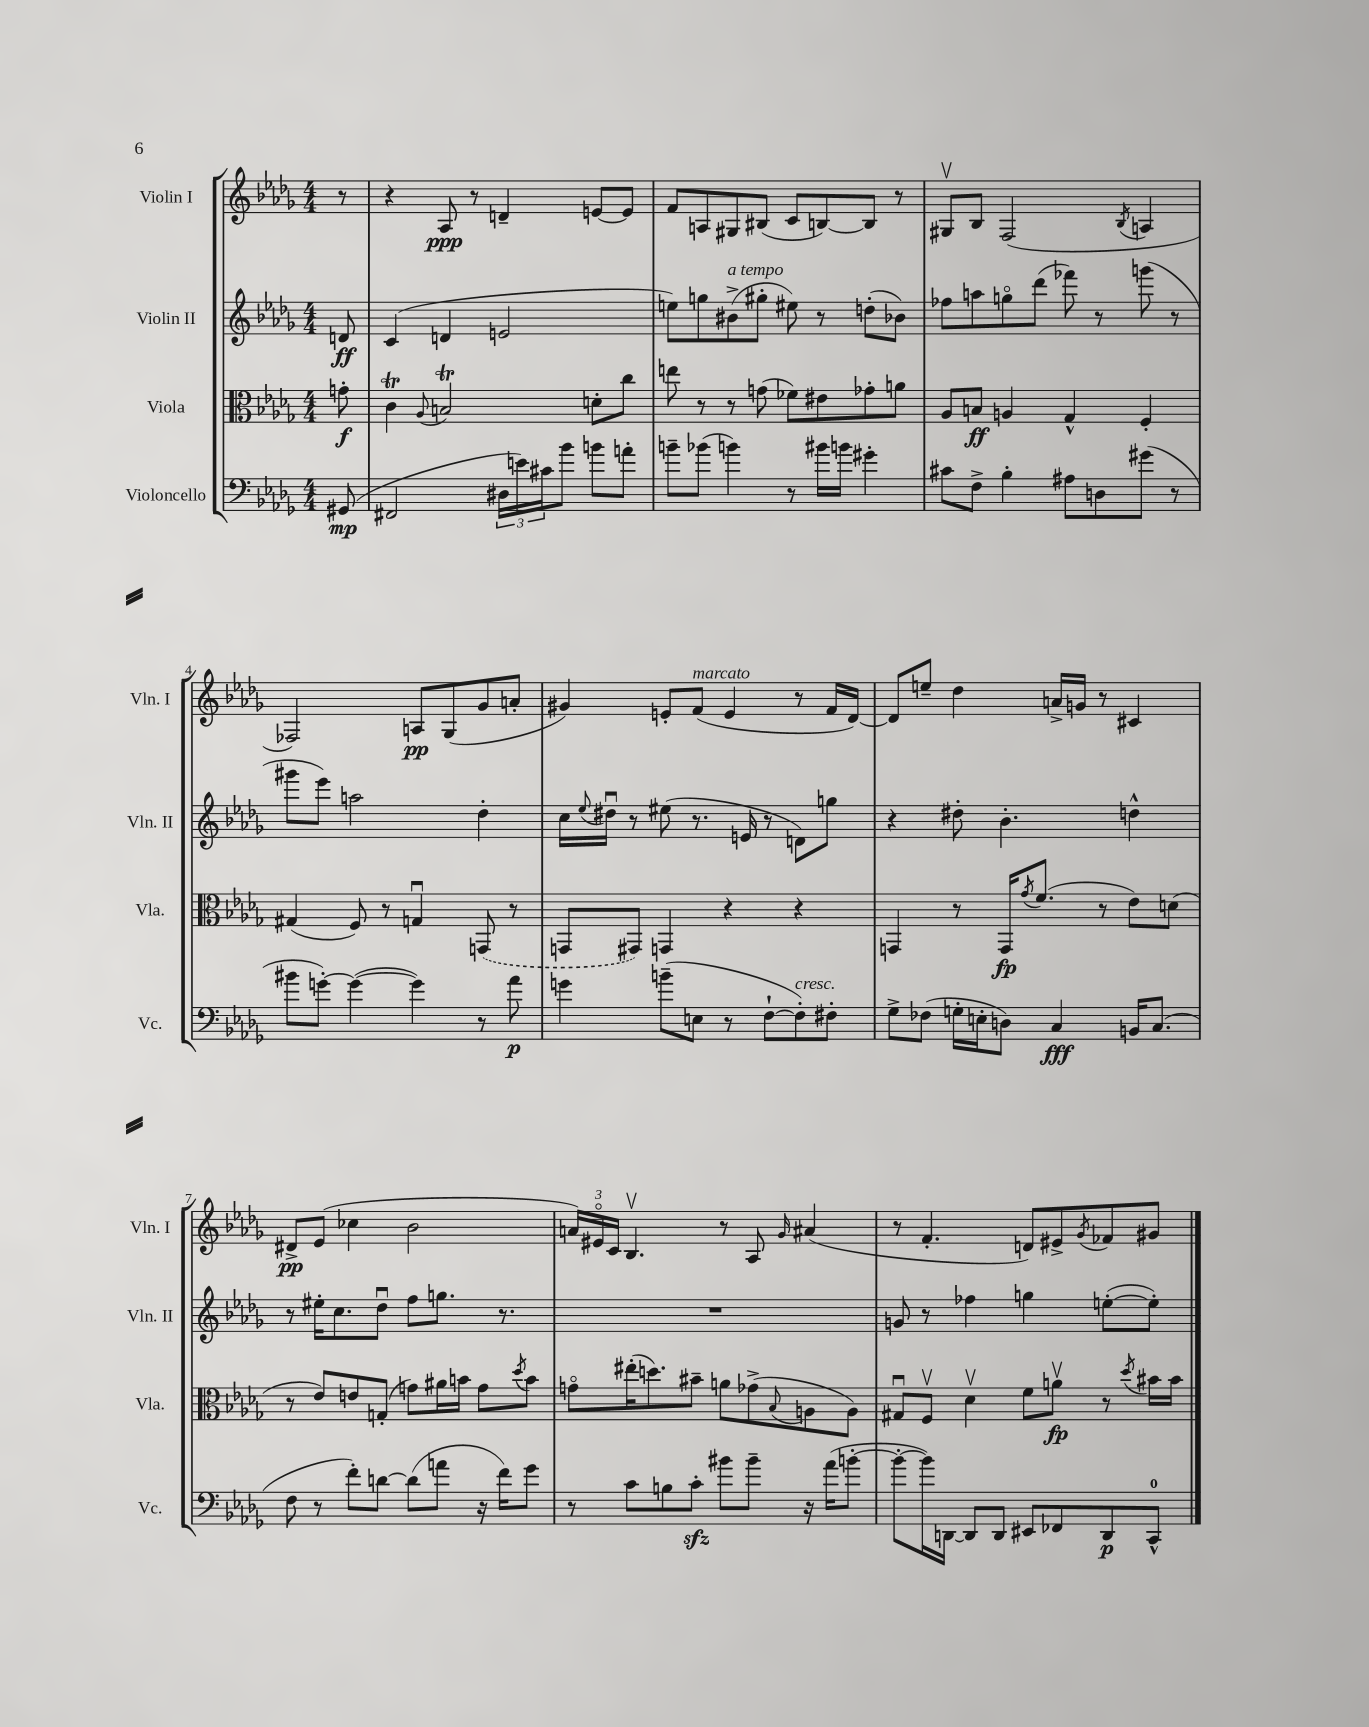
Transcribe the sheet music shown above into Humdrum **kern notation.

**kern	**kern	**kern	**kern
*staff4	*staff3	*staff2	*staff1
*clefF4	*clefC3	*clefG2	*clefG2
*k[b-e-a-d-g-]	*k[b-e-a-d-g-]	*k[b-e-a-d-g-]	*k[b-e-a-d-g-]
*M4/4	*M4/4	*M4/4	*M4/4
(8GG#	8g'	8d	8r
=	=	=	=
2FF#	4c	(4c	4r
.	8qqA-	.	.
.	2B	4d	8A-
.	.	.	8r
24D#	.	2e	4d~
24e)	.	.	.
24c#	.	.	.
8b-	.	.	.
8b	8d'	.	[8e
8a'	8cc	.	8e]
=	=	=	=
8b~	8ee	8ee)	8f
(8b-	8r	8gg	8A
4b)	8r	(8b#^	8G#
.	(8g	8gg#'	(8B#
8r	8f-)	8ee#)	8c
16b#	8e#	8r	[8B)
16b	.	.	.
4g#'	8g-'	(8dd'	8B]
.	8a	8b-)	8r
=	=	=	=
8c#	8A-	8ff-	8G#v
8F^	8B	8aa	8B-
4B-'	4A	8ggo	(2F
.	.	(8ddd-	.
8A#	4G-^^	8fff-)	.
8D	.	8r	.
.	.	.	8qB-
(8g#	4F'	(8ggg	4A
8r	.	8r	.
=	=	=	=
8b#	(4G#	8ggg#	2F-)
[8g')	.	8eee-)	.
(4g_	8F)	2aa	.
.	8r	.	.
4g])	4Gu	.	8A
.	.	.	(8G-
8r	(8GG	4dd-'	8g-
8a-	8r	.	8a'
=	=	=	=
4g	8GG	16cc	4g#)
.	.	8qqee-	.
.	.	16dd#u	.
.	8GG#)	8r	.
(8b~	4GG	(8ee#	8e'
8E	.	8.r	(8f
8r	4r	.	4e
.	.	16e	.
[8F`	.	8r	.
8F'])	4r	8d)	8r
8F#'	.	8gg	16f
.	.	.	[16d-)
=	=	=	=
8G-^	4GG	4r	8d-]
(8F-	.	.	8ee~
16G'	8r	8dd#'	4dd-
16E'	.	.	.
8D)	16GG	4.b-'	.
.	8qg-	.	.
.	(8.f	.	.
4C	.	.	16a^
.	.	.	16g
.	8r	.	8r
16BB	8e-)	4dd^^	4c#
(8.C	.	.	.
.	(8d	.	.
=	=	=	=
8F	8r	8r	8d#^
8r	8e-)	16ee#'	(8e-
.	.	8.cc	.
8f')	8e	.	4cc-
[8d	(8G'	8dd-u	.
(8d]	8g)	8ff	2b-
8a	16a#	8.gg	.
.	16b	.	.
16r	8g	.	.
16f)	.	8.r	.
.	8qdd-	.	.
8g-	8b	.	.
=	=	=	=
8r	8go	1r	24a)
.	.	.	24e#o
.	.	.	24c
8c	(16ee#'	.	4.B-v
.	8.dd)	.	.
8B	.	.	.
8c'	8b#~	.	.
8b#	8a	.	8r
8b#~	(8g-^	.	8A-
.	8qqB-	.	16qqg-
16r	8A	.	(4a#
(16a-	.	.	.
[8b'	8A)	.	.
=	=	=	=
8b'_	8G#u	8g	8r
16b])	8Fv	8r	4.f'
[16DD	.	.	.
8DD]	4d-v	4ff-	.
8DD	.	.	.
8EE#	8f	4gg	8d)
8FF-	8av	.	8e#^
.	.	.	8qg-
8DD	8r	([8ee'	8f-
.	8qdd-	.	.
8CC^^	16b#	8ee'])	8g#
.	16b#	.	.
==	==	==	==
*-	*-	*-	*-
